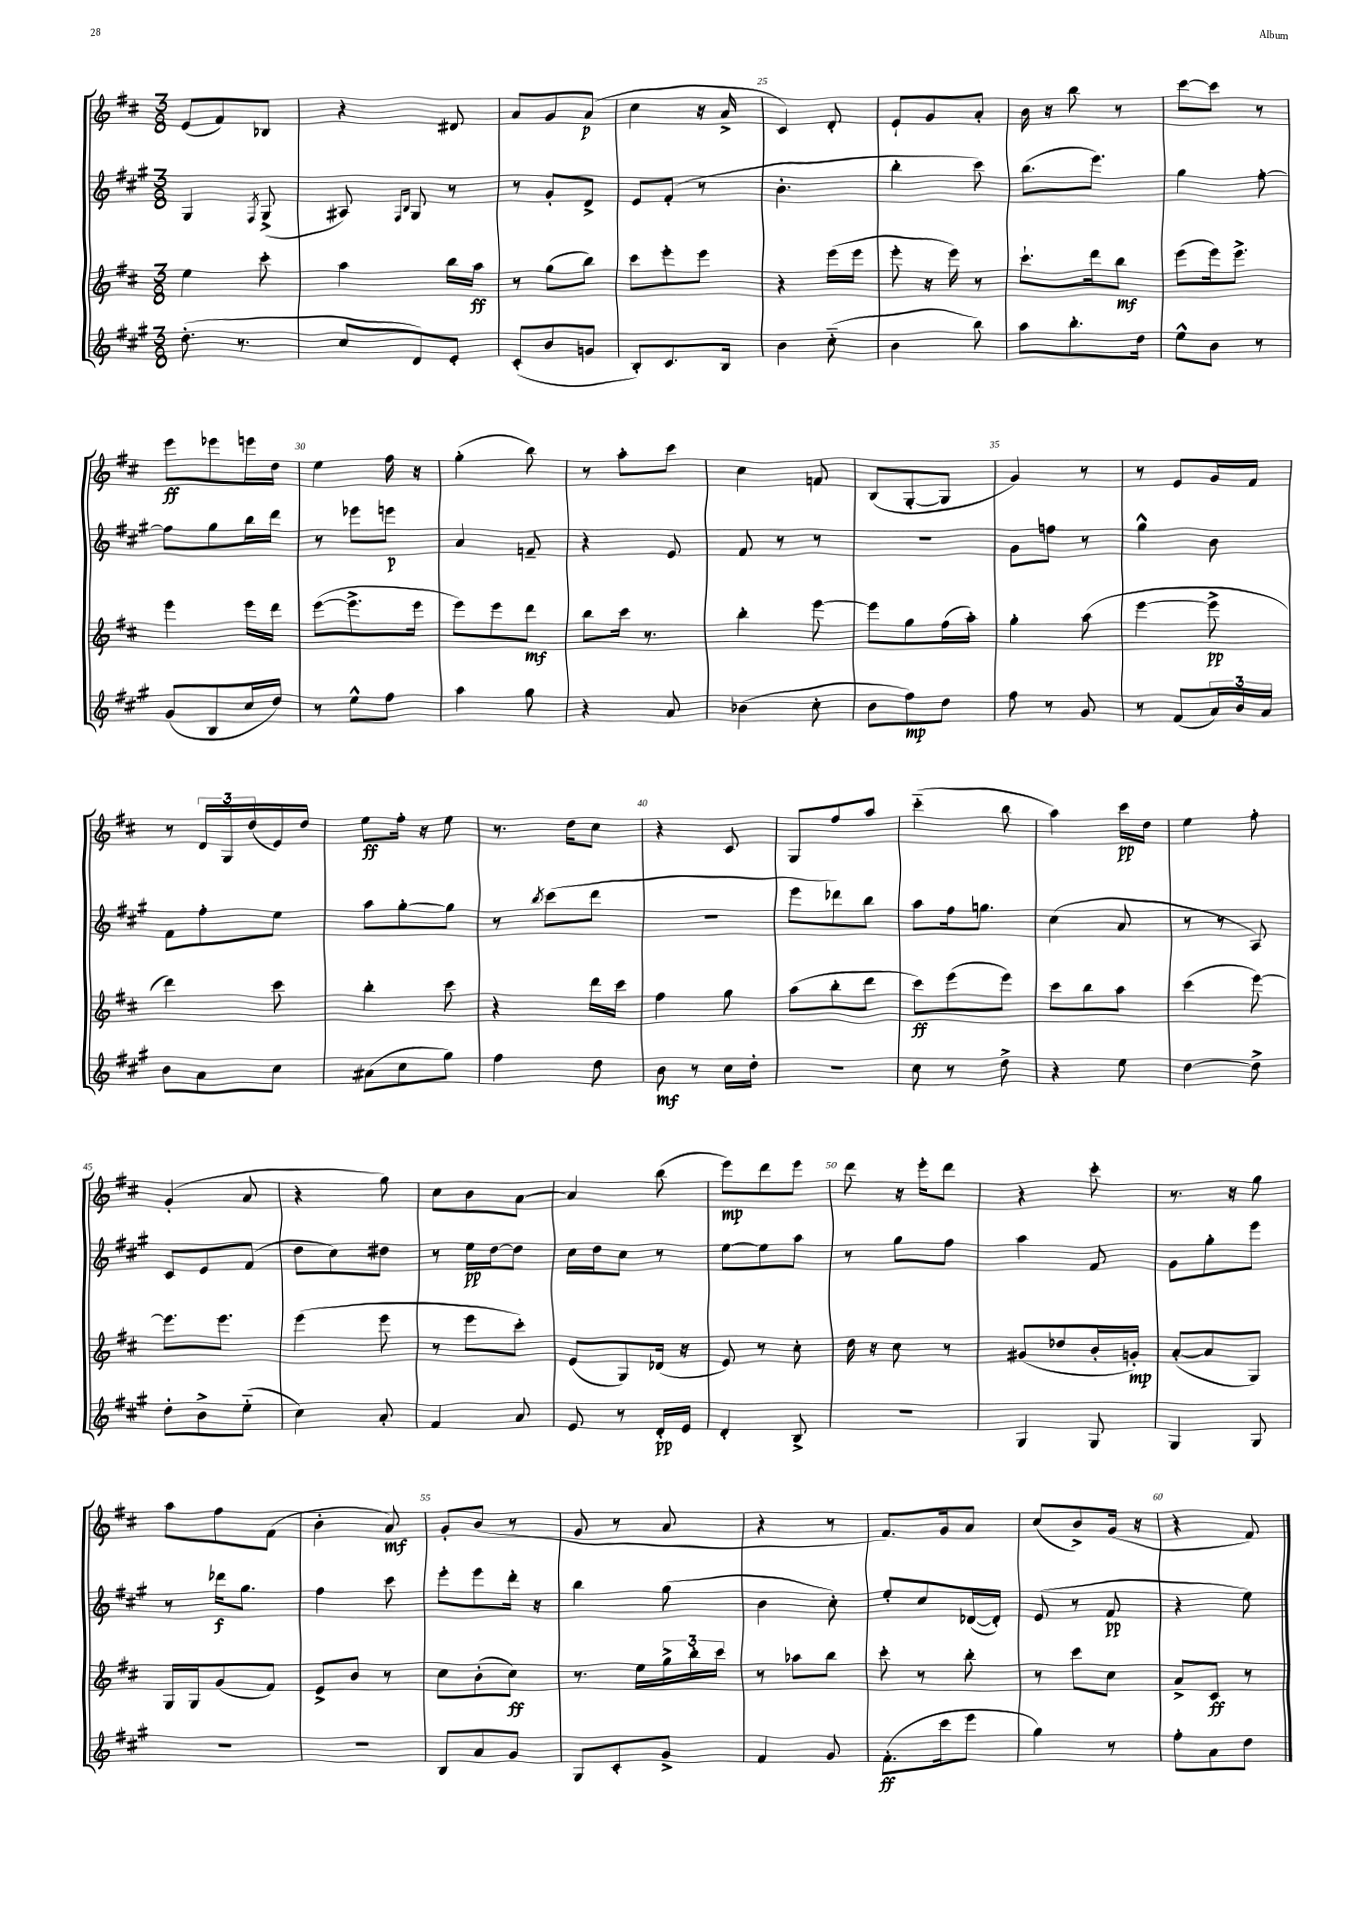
<<
\new StaffGroup <<
\new Staff = "s0" {
    \clef treble \key d \major \numericTimeSignature \time 3/8
    e'8( fis'8) bes8 |
    r4 dis'8 |
    a'8 g'8 a'8\p( |
    cis''4 r16 a'16-> |
    cis'4) d'8-. |
    e'8-! g'8 a'8-. |
    b'16 r16 b''8 r8 |
    cis'''8~ cis'''8 r8 |
    e'''8\ff ees'''8 e'''16 d''16 |
    e''4 fis''16 r16 |
    g''4-.( b''8) |
    r8 a''8-. cis'''8 |
    cis''4 f'8 |
    b8( g8~-. g8 |
    g'4) r8 |
    r8 e'8 g'16 fis'16 |
    r8 \tuplet 3/2 { d'16 g16 d''16( } e'16) d''16 |
    e''8\ff fis''16-. r16 e''8 |
    r8. d''16 cis''8 |
    r4 cis'8 |
    g8 fis''8 a''8 |
    cis'''4-_( b''8 |
    a''4) cis'''16\pp d''16 |
    e''4 fis''8-. |
    g'4-.( a'8 |
    r4 g''8) |
    cis''8 b'8 a'8~ |
    a'4 b''8( |
    e'''8\mp) d'''8 e'''8 |
    d'''8 r16 e'''16-. d'''8 |
    r4 cis'''8-. |
    r8. r16 g''8 |
    a''8 fis''8 fis'8( |
    b'4-. a'8\mf) |
    g'8-. b'8( r8 |
    g'8 r8 a'8 |
    r4 r8 |
    fis'8.) g'16 a'8 |
    cis''8( b'8->) g'16( r16 |
    r4 fis'8) \bar "|." |
}
\new Staff = "s1" {
    \clef treble \key a \major \numericTimeSignature \time 3/8
    gis4 \acciaccatura { fis8 } gis8->( |
    ais8) \grace { fis16 b16 } gis8 r8 |
    r8 gis'8-. d'8-> |
    e'8 fis'8-.( r8 |
    b'4.-. |
    b''4-. cis'''8) |
    b''8.( e'''8.) |
    gis''4 fis''8~-. |
    fis''8 gis''8 b''16 d'''16 |
    r8 ees'''8 e'''8\p |
    a'4 f'8-- |
    r4 e'8 |
    fis'8 r8 r8 |
    r4. |
    gis'8 f''8 r8 |
    gis''4-^ b'8 |
    fis'8 fis''8-. e''8 |
    a''8 gis''8~-. gis''8 |
    r8 \acciaccatura { b''8 } cis'''8( d'''8 |
    R4. |
    e'''8 des'''8) b''8 |
    a''8 fis''16 g''8. |
    cis''4( a'8 |
    r8 r8 a8) |
    cis'8 e'8 fis'8( |
    d''8 cis''8) dis''8 |
    r8 e''16\pp d''16~ d''8 |
    cis''16 d''16 cis''8 r8 |
    e''8~ e''8 a''8 |
    r8 gis''8 fis''8 |
    a''4 fis'8 |
    gis'8 gis''8-. e'''8 |
    r8 des'''16\f gis''8. |
    fis''4 cis'''8 |
    e'''8-. e'''8 d'''16-. r16 |
    b''4 gis''8( |
    b'4 cis''8-.) |
    e''8-. cis''8 des'16~( des'16-.) |
    e'8( r8 fis'8\pp |
    r4 e''8) \bar "|." |
}
\new Staff = "s2" {
    \clef treble \key d \major \numericTimeSignature \time 3/8
    e''4 cis'''8-. |
    a''4 b''16 a''16\ff |
    r8 g''8( b''8) |
    cis'''8 e'''8-. e'''8 |
    r4 e'''16( e'''16 |
    e'''8-. r16 e'''16) r8 |
    cis'''8.-! d'''16 b''8\mf |
    e'''8( e'''16) e'''8.-> |
    e'''4 e'''16 d'''16 |
    e'''8~( e'''8.-> e'''16 |
    e'''8) e'''8 d'''8\mf |
    b''8 cis'''16 r8. |
    b''4-. e'''8~ |
    e'''8 g''8 fis''16( a''16-.) |
    g''4-. a''8( |
    e'''4~ e'''8->\pp |
    d'''4) cis'''8 |
    b''4-. cis'''8 |
    r4 d'''16 cis'''16 |
    fis''4 g''8 |
    a''8( b''8-. d'''8 |
    cis'''8\ff) e'''8( e'''8) |
    cis'''8 b''8 a''8 |
    cis'''4( e'''8~) |
    e'''8. e'''8. |
    e'''4( e'''8 |
    r8 e'''8 cis'''8-.) |
    e'8( g8) des'16( r16 |
    e'8) r8 cis''8-. |
    d''16 r16 cis''8 r8 |
    gis'8( des''8 b'16-. g'16-.\mp) |
    a'8~-.( a'8 g8) |
    g16 g16 g'8( fis'8) |
    e'8-> b'8 r8 |
    cis''8 b'8-.( cis''8\ff) |
    r8. e''16 \tuplet 3/2 { g''16-> b''16-. cis'''16 } |
    r8 aes''8 b''8 |
    cis'''8-. r8 b''8-. |
    r8 cis'''8 cis''8 |
    a'8-> cis'8\ff r8 \bar "|." |
}
\new Staff = "s3" {
    \clef treble \key a \major \numericTimeSignature \time 3/8
    d''8.-.( r8. |
    cis''8 d'8) e'8-. |
    cis'8-.( b'8 g'8 |
    b8-.) cis'8. b16 |
    b'4 cis''8-_( |
    b'4 b''8) |
    a''8 b''8.-. d''16 |
    e''8-^ b'8 r8 |
    gis'8( b8 cis''16 d''16) |
    r8 e''8-^ fis''8 |
    a''4 gis''8 |
    r4 a'8 |
    bes'4( cis''8-. |
    b'8 fis''8\mp) d''8 |
    fis''8 r8 gis'8 |
    r8 fis'8( \tuplet 3/2 { a'16) b'16 a'16 } |
    b'8 a'8 cis''8 |
    ais'8( cis''8 gis''8) |
    fis''4 d''8 |
    b'8\mf r8 cis''16 d''16-. |
    R4. |
    cis''8 r8 d''8-> |
    r4 e''8 |
    d''4~ d''8-> |
    d''8-. b'8-> e''8-_( |
    cis''4) a'8-. |
    fis'4 a'8 |
    e'8 r8 d'16-.\pp e'16 |
    d'4-. b8-> |
    R4. |
    gis4 gis8 |
    gis4 gis8 |
    R4. |
    R4. |
    b8 a'8 gis'8 |
    gis8 cis'8-. gis'8-> |
    fis'4 gis'8 |
    fis'8.-.\ff( cis'''16 e'''8 |
    gis''4) r8 |
    fis''8-. a'8 d''8 \bar "|." |
}
>>
>>
\layout { \context { \Score currentBarNumber = #21 \override BarNumber.break-visibility = ##(#f #t #t) barNumberVisibility = #(every-nth-bar-number-visible 5) } }
